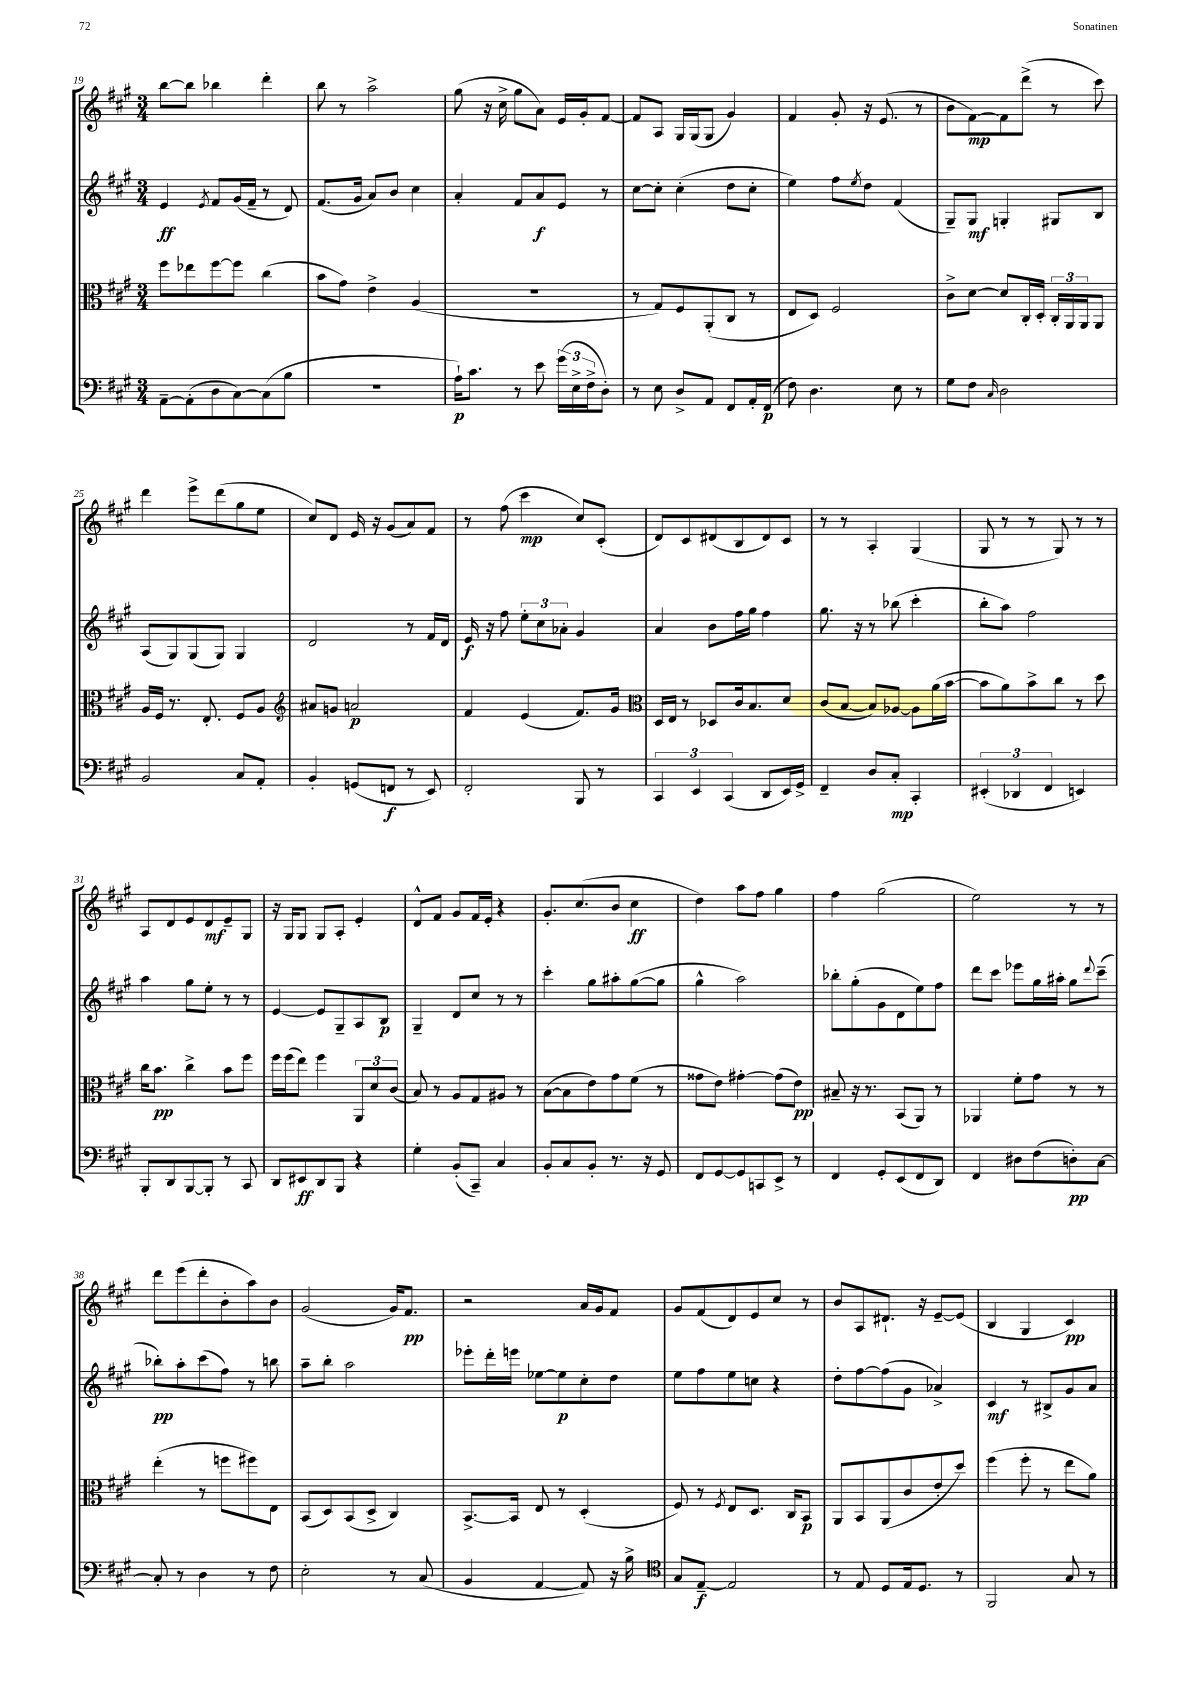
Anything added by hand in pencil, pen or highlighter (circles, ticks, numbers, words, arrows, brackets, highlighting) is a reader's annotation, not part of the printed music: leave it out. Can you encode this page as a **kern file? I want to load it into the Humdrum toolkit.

**kern	**kern	**kern	**kern
*staff4	*staff3	*staff2	*staff1
*clefF4	*clefC3	*clefG2	*clefG2
*k[f#c#g#]	*k[f#c#g#]	*k[f#c#g#]	*k[f#c#g#]
*M3/4	*M3/4	*M3/4	*M3/4
[8AA~	8ff#	4e	[8bb
(8AA']	8ee-	.	8bb]
.	.	8qe	.
8D	[8ff#	8f#	4bb-
[8C#)	8ff#]	(16g#	.
.	.	16f#~	.
(8C#]	(4cc#	8r	4ddd'
8B	.	8d)	.
=	=	=	=
2.r	8b	(8.f#	8bb
.	8g#)	.	8r
.	.	16g#	.
.	4e^	8a)	2aa^
.	.	8b	.
.	(4A	4cc#	.
=	=	=	=
16A`)	2.r	4a'	(8gg#
8.c#	.	.	.
.	.	.	16r
.	.	.	16cc#^
8r	.	8f#	8gg#
8e	.	8a	8a)
(24g#	.	8e	16e
24E^	.	.	.
.	.	.	16g#'
24F#^	.	.	.
8D')	.	8r	[8f#
=	=	=	=
8r	8r	[8cc#	8f#]
8E	8G#)	8cc#']	8A
8D^	8F#	(4cc#'	16G#
.	.	.	(16G#
8AA	(8AA'	.	8G#
8FF#	8C#	8dd	4g#)
16AA'	8r	8cc#'	.
(16FF#	.	.	.
=	=	=	=
8F#)	8E	4ee)	4f#
4.D	8D)	.	.
.	2F#	8ff#	8g#'
.	.	8qee	.
.	.	8dd	16r
.	.	.	(8.e
8E	.	(4f#	.
8r	.	.	8r
=	=	=	=
8G#	8c#^	8G#~)	8b
8F#	[8d	8G#	[8f#)
16qqC#	.	.	.
2D	8d]	4G'	8f#]
.	16C#'	.	(8ddd^
.	16D'	.	.
.	24C#'	8G#	8r
.	24AA	.	.
.	24AA	.	.
.	8AA	8B	8ccc#)
=	=	=	=
2BB	16A	(8A	4ddd
.	16F#	.	.
.	8.r	8G#)	.
.	.	(8G#	8eee^
.	8.E'	.	.
.	.	8G#)	(8ddd
8C#	8F#	4G#	8gg#
8AA'	8A	.	8ee
=	=	=	=
*	*clefG2	*	*
4BB'	8a#	2d	8cc#)
.	8g	.	8d
(8GG	2a	.	16e
.	.	.	16r
8FF	.	.	(8g#
8r	.	8r	8a)
8EE)	.	16f#	8f#
.	.	16d	.
=	=	=	=
2FF#'	4f#	16e	8r
.	.	16r	.
.	.	8ff#	(8ff#
.	(4e	12ee'	4ccc#
.	.	12cc#	.
.	.	12a-'	.
8BBB	8.f#)	4g#	8cc#)
8r	.	.	(8c#'
.	16g#	.	.
=	=	=	=
*	*clefC3	*	*
6CC#	16D	4a	8d)
.	16E	.	.
.	8r	.	8c#
6EE	.	.	.
.	8D-	8b	(8d#
(6CC#	.	.	.
.	16c#	16ff#	8B
.	8.B	16gg#	.
8DD	.	4ff#	8d#)
16EE)	8d	.	8c#
16GG#^	.	.	.
=	=	=	=
4FF#~	(8c#	8.gg#	8r
.	[8B	.	8r
.	.	16r	.
8D	8B])	8r	4A'
8C#'	[8A-	(8bb-	.
4CC#'	8A-]	4ccc#'	(4G#
.	(16a	.	.
.	[16b	.	.
=	=	=	=
(6EE#'	8b]	8bb'	8G#
.	8a)	8aa)	8r
6DD-	.	.	.
.	8b^	2ff#	8r
6FF#	.	.	.
.	8cc#	.	8G#)
4EE)	8r	.	8r
.	8dd	.	8r
=	=	=	=
8BBB'	16cc#	4aa	8A
.	8.b	.	.
8DD	.	.	8d
[8BBB	4cc#^	8gg#	8e
8BBB']	.	8ee'	8d
8r	8b	8r	8e~
8CC#	8ff#	8r	8G#
=	=	=	=
8DD	16ff#	[4e	16r
.	(16ff#	.	16G#
8EE#	8ee)	.	8G#
8DD	4ff#	8e]	8G#
8BBB	.	8G#~	8A'
4r	12AA	8A	4e'
.	12d	.	.
.	.	8B	.
.	(12c#	.	.
=	=	=	=
4G#'	8B)	4G#~	8d^^
.	8r	.	8f#
(8BB'	8A	8d	8g#
8CC#~)	8G#	8cc#	16f#
.	.	.	16e'
4C#	8A#	8r	4r
.	8r	8r	.
=	=	=	=
8BB'	([8B	4ccc#'	8.g#'
8C#	8B]	.	.
.	.	.	(8.cc#
8BB'	8e)	8gg#	.
8.r	8g#	8aa#'	8b
.	(8f#	([8gg#	4cc#
16r	.	.	.
8GG#	8r	8gg#]	.
=	=	=	=
8FF#	8g##	4gg#^^	4dd)
[8GG#	8e)	.	.
8GG#]	[4g#'	2aa)	8aa
8CC	.	.	8ff#
8EE^	(8g#]	.	4gg#
8r	8e)	.	.
=	=	=	=
4FF#	8B#~	8bb-'	4ff#
.	16r	(8gg#'	.
.	8.r	.	.
8GG#'	.	8g#	(2gg#
(8EE	(8BB	8d	.
8FF#	8AA)	8ee)	.
8DD)	8r	8ff#	.
=	=	=	=
4FF#	4AA-	8ddd	2ee)
.	.	8ccc#	.
8D#	8f#'	8eee-	.
(8F#	8g#	16gg#	.
.	.	16aa#'	.
8D')	8r	8gg#	8r
.	.	8qqddd	.
[8C#	8r	(8ccc#~	8r
=	=	=	=
8C#']	(4ee'	8bb-')	8ddd
8r	.	8aa'	(8eee
4D	8r	(8ccc#	8ddd'
.	8ff	8ff#)	8b'
8r	8ff#)	8r	8aa)
8F#	8E	8bb	8b
=	=	=	=
2E'	(8BB	8aa~	(2g#
.	8D)	8bb'	.
.	(8BB	2aa	.
.	8D^	.	.
8r	4C#)	.	16g#)
.	.	.	8.f#
(8C#	.	.	.
=	=	=	=
4BB	[8.BB^	8eee-'	2r
.	.	16ddd'	.
.	16BB]	16eee	.
[4AA	8E	[8ee-	.
.	8r	8ee-]	.
8AA])	(4D'	8cc#'	16a
.	.	.	16g#
16r	.	8dd	8f#
16B^	.	.	.
=	=	=	=
*clefC4	*	*	*
8G#	8F#)	8ee	8g#
[8E~	8r	8ff#	(8f#
.	8qF#	.	.
2E]	8E	8ee	8d)
.	8.D	8cc	8e
.	.	4r	8cc#
.	16C#	.	.
.	8BB	.	8r
=	=	=	=
8r	8AA	8dd'	8b
8E	8BB	[8ff#	8A
8D	(8AA	(8ff#]	8.d#`
16E	8c#	8g#	.
8.D	.	.	16r
.	8e'	4a-^)	[8e~
8r	8dd)	.	(8e]
=	=	=	=
2FF#	(4ff#	4c#	4B
.	8ff#'	8r	4G#
.	8r	8B#^	.
8G#	8ee	8g#	4c#)
8r	8a)	8a	.
==	==	==	==
*-	*-	*-	*-
